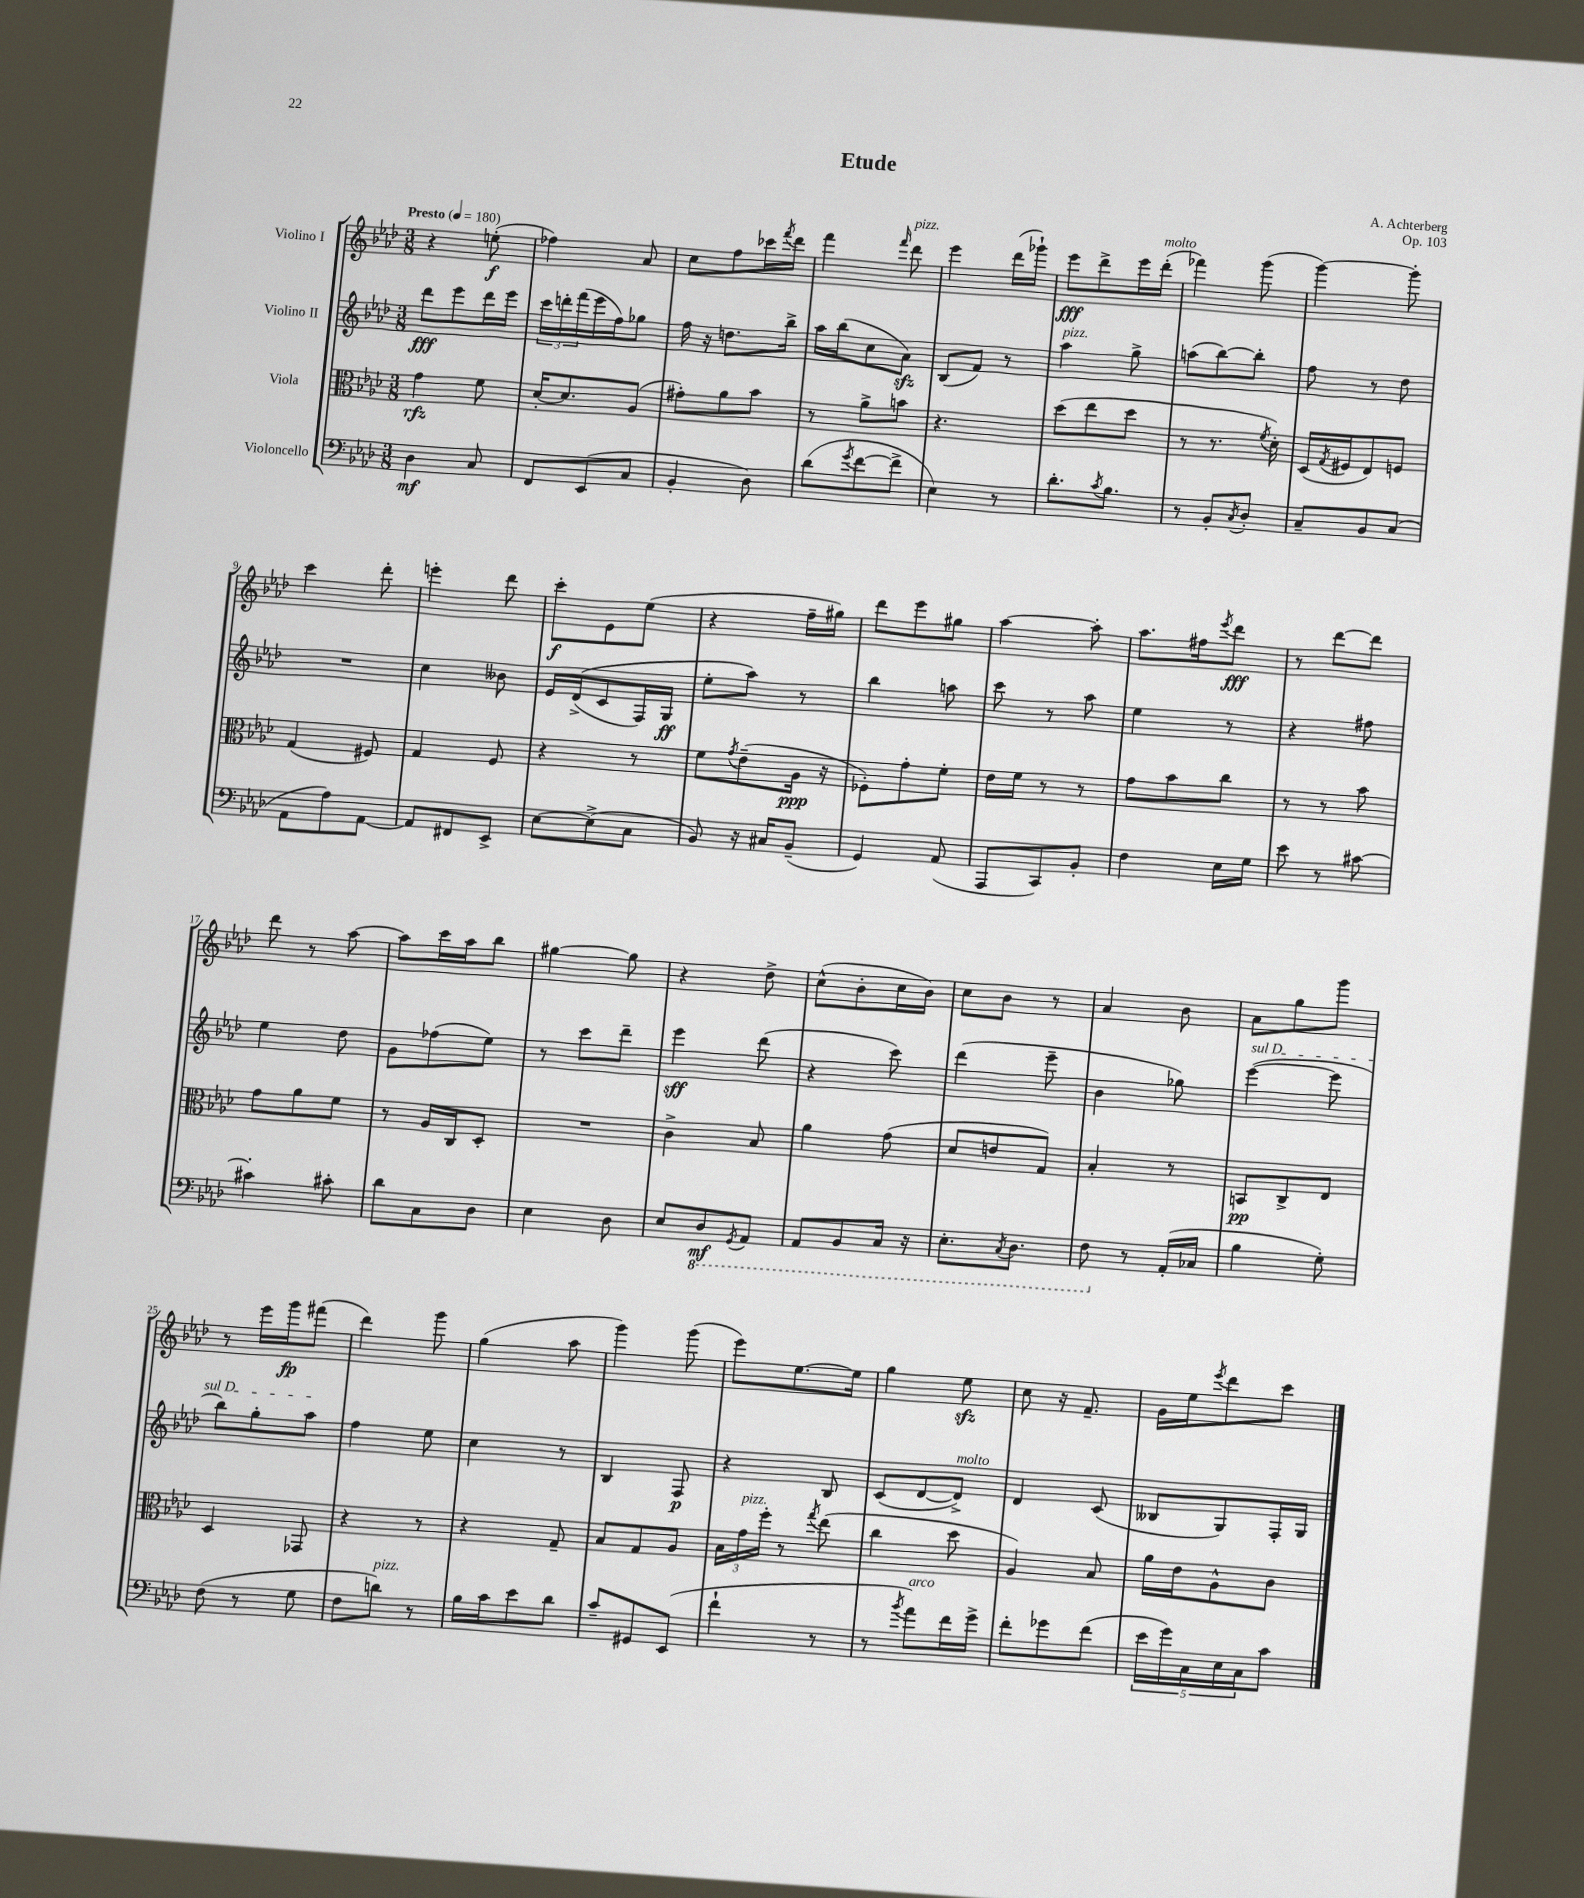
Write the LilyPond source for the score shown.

\header { title = "Etude" composer = "A. Achterberg" opus = "Op. 103" }
<<
\new StaffGroup <<
\new Staff = "s0" \with { instrumentName = "Violino I" } {
    \clef treble \key aes \major \numericTimeSignature \time 3/8 \tempo "Presto" 4 = 180
    r4 e''8-.\f( |
    fes''4) aes'8 |
    c''8 f''8 ces'''16 \acciaccatura { f'''8 } des'''16 |
    f'''4 \grace { f'''16 } des'''8^\markup { \italic "pizz." } |
    ees'''4 des'''16( ges'''16-!) |
    ees'''8\fff des'''8-> ees'''16 des'''16-.^\markup { \italic "molto" }( |
    fes'''4) g'''8( |
    g'''4~) g'''8-. |
    c'''4 des'''8-. |
    e'''4-. des'''8 |
    c'''8-.\f ees'8 ees''8( |
    r4 f''16-- gis''16) |
    des'''8 ees'''8 gis''8 |
    aes''4~ aes''8-. |
    aes''8. fis''16 \acciaccatura { ees'''8 } des'''8\fff |
    r8 des'''8~ des'''8 |
    des'''8 r8 aes''8~ |
    aes''8 c'''16 aes''16 bes''8 |
    gis''4~ gis''8 |
    r4 des''8-> |
    c''8-^( bes'8-. c''16 bes'16) |
    c''8 bes'8 r8 |
    aes'4 bes'8 |
    aes'8 g''8 g'''8 |
    r8 ees'''16 g'''16\fp fis'''8( |
    des'''4) g'''8 |
    g''4( aes''8 |
    g'''4) g'''8( |
    ees'''8) ees''8.~ ees''16 |
    g''4 ees''8\sfz |
    c''8 r16 f'8.-- |
    g'16 ees''16 \acciaccatura { ees'''8 } des'''8 c'''8 \bar "|." |
}
\new Staff = "s1" \with { instrumentName = "Violino II" } {
    \clef treble \key aes \major \numericTimeSignature \time 3/8
    des'''8\fff ees'''8 des'''16 ees'''16 |
    \tuplet 3/2 { c'''16 d'''16-. f'''16( } ees'''16 f''16) ges''8 |
    f''16 r16 d''8. bes''16-> |
    aes''16 bes''16( c''8 aes'8\sfz) |
    bes8( f'8) r8 |
    aes''4^\markup { \italic "pizz." } g''8-> |
    a''8( bes''8~) bes''8-. |
    f''8 r8 des''8 |
    R4. |
    c''4 beses'8 |
    ees'16 des'16->(\( c'8 f16) g16\ff |
    ees''8-. aes''8\) r8 |
    bes''4 a''8 |
    c'''8 r8 aes''8 |
    ees''4 r8 |
    r4 fis''8 |
    ees''4 des''8 |
    g'8 fes''8( ees''8) |
    r8 c'''8 des'''8-- |
    ees'''4\sff des'''8( |
    r4 c'''8) |
    des'''4( ees'''8-- |
    bes'4 ges''8) |
    \once \override TextSpanner.bound-details.left.text = \markup { \italic "sul D" } ees'''4~\startTextSpan( ees'''8 |
    bes''8) g''8-. aes''8\stopTextSpan |
    f''4 ees''8 |
    c''4 r8 |
    bes4 f8\p |
    r4 bes8 |
    c'8( des'8~ des'8->^\markup { \italic "molto" }) |
    des'4 c'8( |
    beses8 g8) f16-. g16 \bar "|." |
}
\new Staff = "s2" \with { instrumentName = "Viola" } {
    \clef alto \key aes \major \numericTimeSignature \time 3/8
    g'4\rfz f'8 |
    des'16~-. des'8. aes8( |
    gis'8-.) aes'8 bes'8 |
    r8 aes'8-> b'8 |
    r4. |
    des''8( ees''8 des''8 |
    r8 r8. \acciaccatura { f'8 } des'16-.) |
    des16( \acciaccatura { g8 } fis16 ees8) f8 |
    g4( fis8) |
    g4 f8 |
    r4 r8 |
    f'8 \acciaccatura { g'8 } ees'8--( aes16\ppp r16 |
    fes8-.) g'8-. f'8-. |
    ees'16 f'16 r8 r8 |
    g'8 bes'8 c''8 |
    r8 r8 bes'8 |
    g'8 aes'8 f'8 |
    r8 aes16 c16 des8-. |
    R4. |
    c'4-> bes8 |
    aes'4 g'8( |
    des'8 e'8 g8) |
    bes4-. r8 |
    b,8\pp c8-> ees8 |
    des4 ges,8 |
    r4 r8 |
    r4 g8-- |
    bes8 g8 aes8 |
    \tuplet 3/2 { bes16 g'16^\markup { \italic "pizz." } f''16-. } r8 \acciaccatura { g''8 } ees''8( |
    c''4 des''8 |
    aes4) bes8 |
    aes'16 ees'16 aes8-^ c'8 \bar "|." |
}
\new Staff = "s3" \with { instrumentName = "Violoncello" } {
    \clef bass \key aes \major \numericTimeSignature \time 3/8
    des4\mf c8 |
    f,8 ees,8( c8 |
    bes,4-. des8) |
    des'8( \acciaccatura { g'8 } f'8~ f'8-> |
    ees4) r8 |
    des'8.-. \acciaccatura { c'8 } bes8. |
    r8 bes,8-. \acciaccatura { c8 } des8-. |
    c8-- bes,8 c8( |
    aes,8 aes8) aes,8~ |
    aes,8 fis,8 ees,8-> |
    ees8~ ees8->( c8 |
    bes,8) r16 cis16 bes,8--( |
    g,4) aes,8( |
    aes,,8 c,8) bes,8-. |
    f4 ees16 g16 |
    ees'8 r8 cis'8~ |
    cis'4-. cis'8-. |
    des'8 c8 des8 |
    ees4 des8 |
    ees8 \ottava #-1 des,8\mf \acciaccatura { g,,8 } aes,,8 |
    aes,,8 bes,,8 c,16 r16 |
    ees,8.-. \acciaccatura { c,8 } des,8. |
    f,8 \ottava #0 r8 aes,16-.( ces16 |
    bes4 g8-.) |
    f8( r8 g8 |
    f8 d'8^\markup { \italic "pizz." }) r8 |
    bes16 c'16 ees'8 des'8 |
    c'8-- gis,8 ees,8( |
    f'4-! r8 |
    r8 \acciaccatura { bes'8 } aes'8^\markup { \italic "arco" }) f'16 g'16-> |
    f'8-. ges'8 f'8( |
    \tuplet 5/4 { ees'16 g'16) c16 ees16 c16 } c'8 \bar "|." |
}
>>
>>
